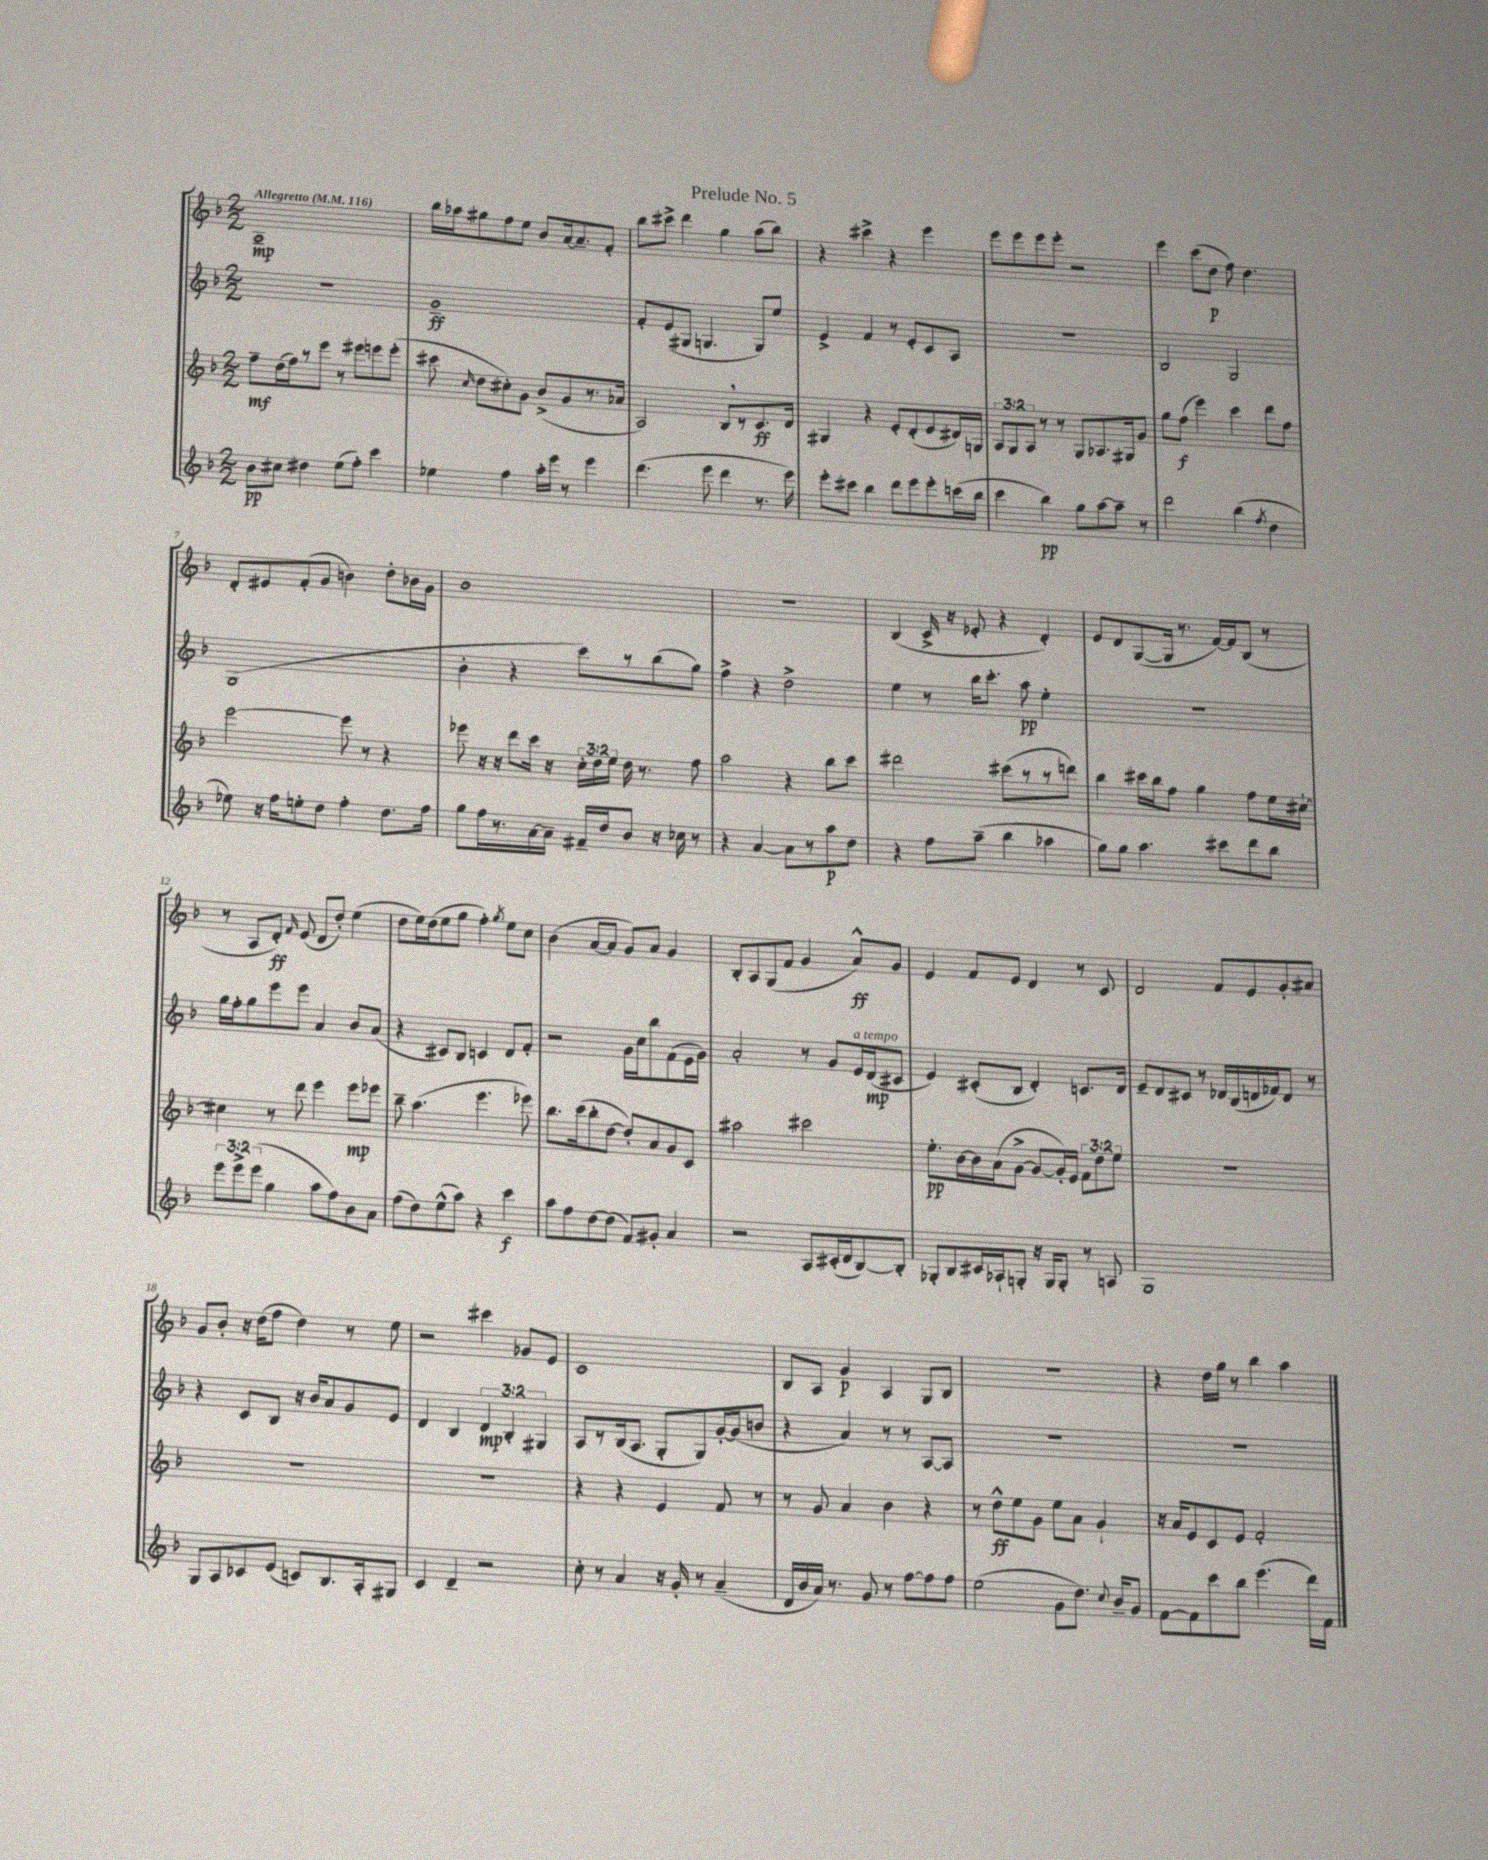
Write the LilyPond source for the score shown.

\header { title = "Prelude No. 5" }
<<
\new StaffGroup <<
\new Staff = "s0" {
    \clef treble \key f \major \numericTimeSignature \time 2/2 \tempo "Allegretto" 4 = 116
    \autoBeamOff a1--\mp |
    bes''16[ aes''16 gis''8 f''8 e''8] bes'8[ a'16~ a'8.-- f'8]-. |
    bes''8[ cis'''8]-> d'''4 g''4 a''8[( bes''8]) |
    r4 cis'''4-> r4 e'''4 |
    e'''8[ e'''8 e'''8 e'''8]-. r2 |
    e'''4 c'''8[( d''8]\p f''8) d''4. |
    d'8[-. eis'8 f'8-.( g'8] b'4) d''8[-. bes'16 g'16] |
    bes'1 |
    R1 |
    bes4( c'16-> r16 ees'8-. r4 d'4-.) |
    e'8[ d'8 g8~( g16] r8. f'16[~) f'16 bes8]( r8 |
    r8 a8[ d'8]-.\ff) \grace { f'16 } e'8( d'8[ d''8]-.) e''4( |
    d''8[ e''16) d''16( e''8 g''8] f''4-.) \acciaccatura { g''8 } e''8[ c''8] |
    bes'4( a'8[~ a'8] g'8[) a'8] g'4 |
    bes8[-. a8 g8( f'8] g'4 a'8[-^\ff) g'8] |
    e'4 f'8[ e'8] d'4 r8 c'8 |
    d'2 f'8[ e'8 g'8-. ais'8] |
    g'8[ bes'8]-. r16 d''16[( f''8] d''4) r8 e''8 |
    r2 cis'''4 ges'8[ e'8] |
    c'1 |
    bes8[ a8] g'4\p a4 g8[ bes8] |
    r1 |
    r4 d''16[ g''16] r8 bes''4 a''4 \bar "|." |
}
\new Staff = "s1" {
    \clef treble \key f \major \numericTimeSignature \time 2/2 \override Staff.TupletNumber.text = #tuplet-number::calc-fraction-text
    \autoBeamOff r1 |
    g'1--\ff |
    f'8[-. e'8( gis8] g4. g8[) e''8] |
    e'4-> f'4 r8 e'8[-. c'8 a8] |
    r1 |
    bes2 g2 |
    g1( |
    bes'4-. r4 c'''8[) r8 bes''8( g''8]) |
    f''4-> r4 d''2-> |
    e''4 r8 bes''16[ c'''8.]-. a''8\pp e''4-. |
    R1 |
    g''16[ f''16-. g''8 e'''8 e'''8] a'4 bes'8[ a'8]( |
    r4 cis'8[) bes8] c'4 d'8[ f'8]-. |
    r2 g'16[ c''16 bes''8 f'8( e'16 g'16]) |
    a'2-. r8 g'8[ e'16^\markup { \italic "a tempo" } d'16\mp( cis'8] |
    e'4) cis'8[-.( bes8] d'4-.) c'8.[ d'16] |
    e'8[-- d'8 cis'8] r8 des'16[ bes16( d'16 fes'16) d'8] r8 |
    r4 c'8[ bes8] r16 bes'16[ a'8 g'8 e'8] |
    d'4 bes4 \tuplet 3/2 { d'4\mp bes4-. gis4 } |
    a8[ r8 bes16( a8.] g8[-. g8) g'16~-. g'16( b'8] |
    r4 a'4) r8 r8 a8[~ a8] |
    R1 |
    R1 \bar "|." |
}
\new Staff = "s2" {
    \clef treble \key f \major \numericTimeSignature \time 2/2 \override Staff.TupletNumber.text = #tuplet-number::calc-fraction-text
    \autoBeamOff f''8[--\mf d''16( f''16) r8 e'''8] r8 eis'''8[ e'''8 e'''8]-.( |
    cis'''8 \grace { c''16 } d''8[ cis''8-.) g'8] bes'8[->( g'8 r8. aes'16] |
    a2) bes8[ \breathe r8 c'8.\ff d'16] |
    gis4 r4 e'8[-. d'8-.( e'8 dis'16) g16] |
    \tuplet 3/2 { a8[ g8 a8] } r8 r8 g8[ aes8. gis16 g'8] |
    g''8[ f''8]\f( e'''4) c'''4 d'''8[ f''8] |
    e'''2~ e'''8 r8 r4 |
    ees'''8 r16 r16 d'''8[ c'''16] r16 \tuplet 3/2 { c''16[-. d''16 e''16] } d''16 r8. f''8 |
    a''2 r4 bes''8[ c'''8] |
    dis'''2 cis'''8[( r8 r8 d'''8]) |
    bes''4 cis'''16[ bes''16 f''8] g''4 f''8[ e''16 cis''16]~-! |
    cis''4 r8 d'''8 e'''4 e'''8[\mp ees'''8] |
    bes''8-- a''4.( e'''4. ees'''8) |
    bes''8.[ c'''16( bes''8-. d''8]~ d''8[-.) a'8 g'8 c'8] |
    ais''2 cis'''2 |
    e''8.[-.\pp bes'16~ bes'16 a'16( g'8]~-> g'8[~ g'16-.) e'16] \tuplet 3/2 { f'8[ d''8 e''8] } |
    R1 |
    R1 |
    R1 |
    r4 r4 e'4 f'8 r8 |
    r8 g'8 a'4 bes'4 r4 |
    r8 d''8[-^\ff e''8 g'8] e''8[ a'8] g'4-! |
    r16 a'16[ e'8 c'8 e'8] f'2-. \bar "|." |
}
\new Staff = "s3" {
    \clef treble \key f \major \numericTimeSignature \time 2/2 \override Staff.TupletNumber.text = #tuplet-number::calc-fraction-text
    \autoBeamOff bes'8[\pp cis''8] dis''4 e''8[( f''8]-.) c'''4 |
    ees''4 f''4 a''16[-. e'''16] r8 e'''4 |
    d'''4.( e'''8 d'''4 r8. e'''16) |
    e'''8[-. cis'''8] bes''4 d'''8[ e'''8 e'''8-. c'''16( bes''16] |
    c'''4 bes''4\pp) g''8[ a''8~ a''8]-- r8 |
    d'''2 bes''4( \acciaccatura { f''8 } d''4 |
    ees''8) r16 f''16[ e''8-. d''8] f''4-. d''8.[ f''16] |
    g''8[ f''16 r8. a'16~ a'16]-- fis'16[-- d''16 bes'8] r16 ces''16 r8 |
    r4 a'4~ a'8[ r8 a''8\p d''8] |
    r4 f''8[ a''8]--( bes''4 aes''4 |
    g''8[) g''8] a''4. cis'''8[ d'''8 bes''8] |
    \tuplet 3/2 { e'''8[ e'''8-> e'''8]( } g''4 a''8[ f''8) bes'8 a'8] |
    f''8[( d''8) e''8-^( a''8]) r4 c'''4\f |
    a''8[ f''8 d''8~ d''8]( f'8[) gis'8]-. a'4 |
    r2 a8[ cis'16-.( d'16 bes8~) bes8]-. |
    ges8[-. bes8 cis'16 aes16-! g8]-. r16 g16[ g8]-. r8 a8 |
    g1 |
    g8[ a8 ces'8 e'8]( c'8[) bes8. a16-. gis8] |
    c'4 d'4-- r2 |
    c''8-. r8 a'4 r16 g'16-. r8 a'4--( |
    d'16[ bes'16 a'16]) r8. g'8 r8 f''8[~ f''8 f''8] |
    e''2( g'8[ d''8.]) \appoggiatura { c''8 } bes'16[-- g'8] |
    f'8[~ f'8 c'''8 bes''8] e'''4.( d'''16[) f'16] \bar "|." |
}
>>
>>
